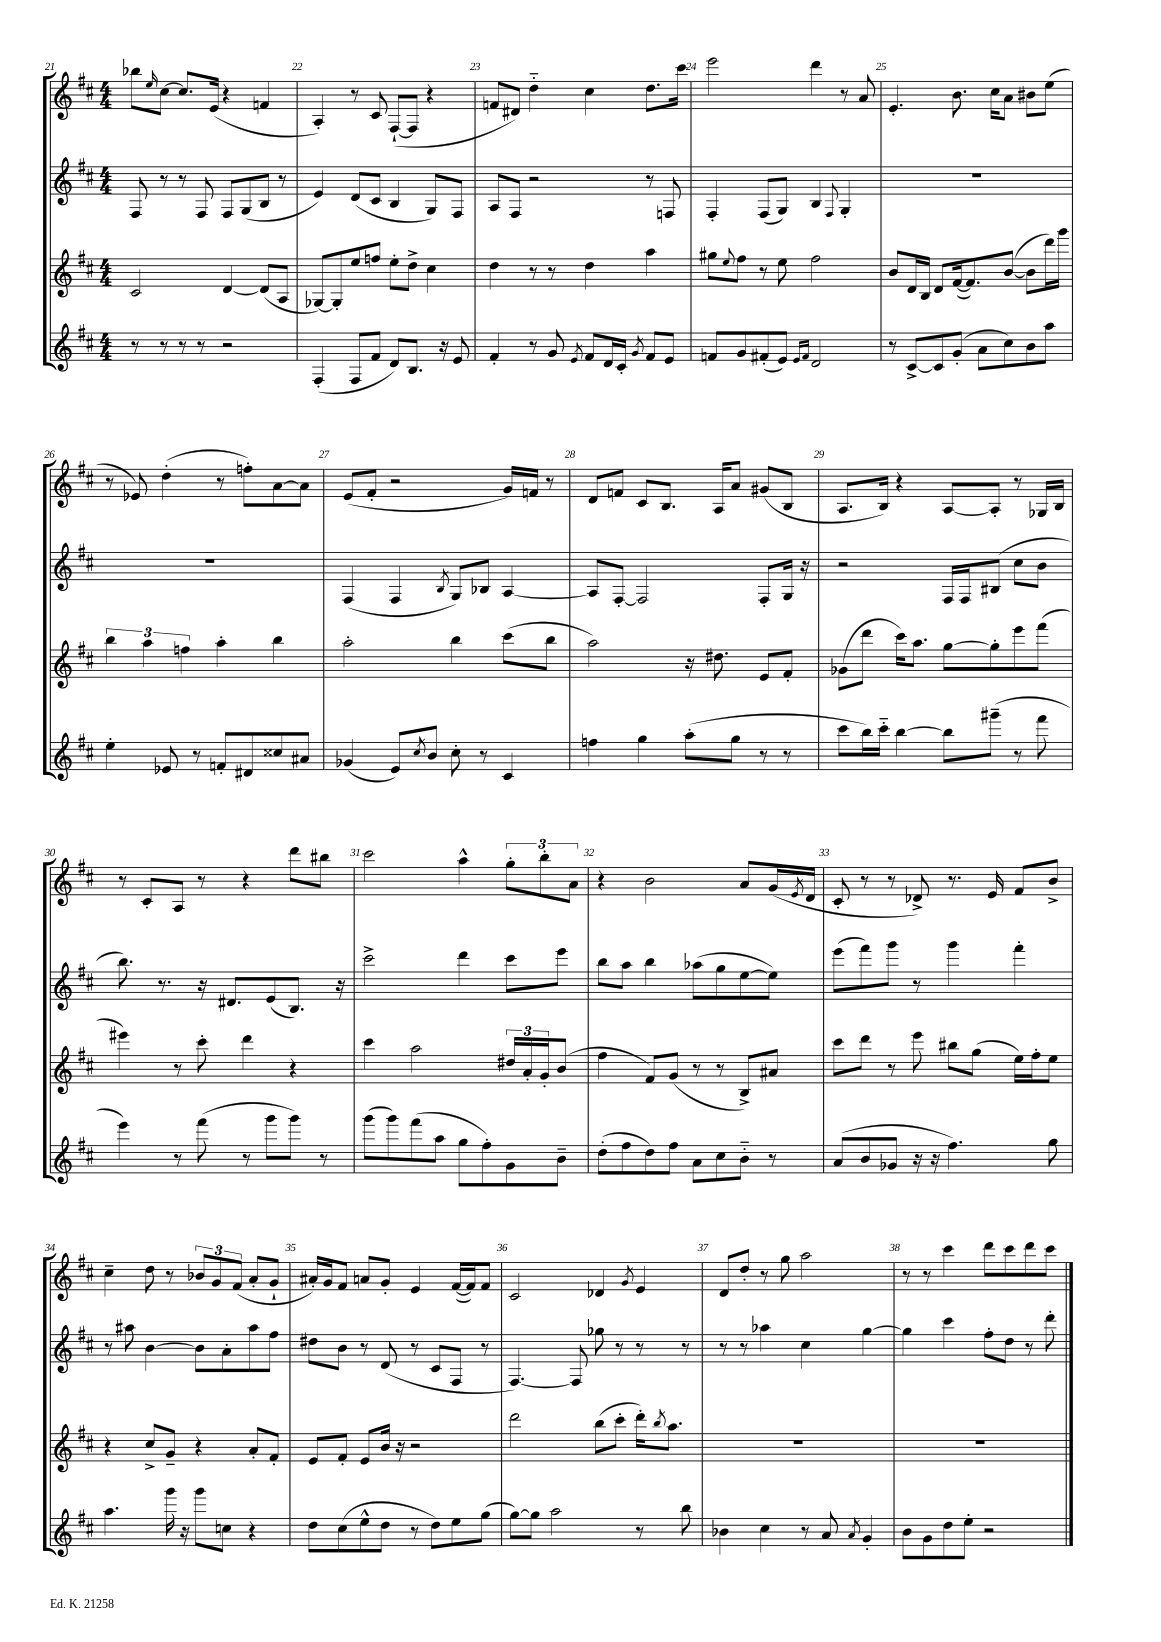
<<
\new StaffGroup <<
\new Staff = "s0" {
    \clef treble \key d \major \numericTimeSignature \time 4/4
    bes''8 \grace { e''16 } cis''8~ cis''8. e'16( r4 f'4 |
    a4-.) r8 cis'8 fis8~-!( fis8 r4 |
    f'8 dis'8) d''4-_ cis''4 d''8. cis'''16 |
    e'''2 d'''4 r8 a'8 |
    e'4.-. b'8. cis''16 a'8 bis'8 e''8( |
    r8 ees'8) d''4-.( r8 f''8-.) a'8~ a'8 |
    e'8( fis'8-. r2 g'16) f'16 r8 |
    d'8 f'8 cis'8 b8. a16 a'8 gis'8( b8 |
    a8. b16) r4 a8~ a8-. r8 ges16 b16 |
    r8 cis'8-. a8 r8 r4 d'''8 bis''8 |
    cis'''2 a''4-^ \tuplet 3/2 { g''8-. b''8-. a'8 } |
    r4 b'2 a'8 g'16( \acciaccatura { e'8 } d'16 |
    cis'8-. r8 r8 des'8->) r8. e'16 fis'8 b'8-> |
    cis''4-- d''8 r8 \tuplet 3/2 { bes'8 g'8 fis'8( } a'8-. g'8-! |
    ais'16-.) g'16 fis'8 a'8 g'8-. e'4 fis'16~( fis'16) fis'8 |
    cis'2 des'4 \acciaccatura { g'8 } e'4 |
    d'8 d''8-. r8 g''8 a''2 |
    r8 r8 cis'''4 d'''8 cis'''8 d'''8 cis'''8 \bar "|." |
}
\new Staff = "s1" {
    \clef treble \key d \major \numericTimeSignature \time 4/4
    fis8 r8 r8 fis8 fis8 g8( b8 r8 |
    e'4) d'8( cis'8 b4 g8) fis8 |
    a8 fis8 r2 r8 f8 |
    fis4-. fis8( g8) b4 \appoggiatura { fis8 } g4-. |
    R1 |
    R1 |
    fis4( fis4 \acciaccatura { b8 } g8) bes8 a4~ |
    a8 fis8~-. fis2 fis8-. g16 r16 |
    r2 fis16 fis16 bis8( cis''8 b'8 |
    b''8.) r8. r16 dis'8. e'8( b8.) r16 |
    cis'''2-> d'''4 cis'''8 e'''8 |
    b''8 a''8 b''4 aes''8( g''8 e''8~ e''8) |
    e'''8( fis'''8) g'''8 r8 g'''4 fis'''4-. |
    r8 ais''8 b'4~ b'8 a'8-. ais''8 fis''8 |
    dis''8 b'8 r8 d'8( r8 cis'8 fis8 r8 |
    fis4.~) fis8 ges''8 r8 r8 r8 |
    r8 r8 aes''4 cis''4 g''4~ |
    g''4 cis'''4 fis''8-. d''8 r8 d'''8-. \bar "|." |
}
\new Staff = "s2" {
    \clef treble \key d \major \numericTimeSignature \time 4/4
    cis'2 d'4~ d'8( a8 |
    ges8~) ges8-. e''8 f''8 e''8-. d''8-> cis''4 |
    d''4 r8 r8 d''4 a''4 |
    gis''8 \appoggiatura { e''8 } fis''8 r8 e''8 fis''2 |
    b'8 d'16 b16 d'8 fis'16~( fis'8.) b'8~( b'8 d'''16) g'''16 |
    \tuplet 3/2 { b''4 a''4 f''4 } a''4-. b''4 |
    a''2-. b''4 cis'''8( b''8 |
    a''2) r16 dis''8. e'8 fis'8-. |
    ges'8( d'''8 cis'''16) a''8. g''8~ g''8-. e'''8 fis'''8( |
    eis'''4) r8 cis'''8-. d'''4 r4 |
    cis'''4 a''2 \tuplet 3/2 { dis''16 a'16-. g'16-. } b'8( |
    fis''4 fis'8) g'8( r8 r8 b8->) ais'8 |
    cis'''8 d'''8 r8 e'''8 bis''8 g''8( e''16) fis''16-. e''8 |
    r4 cis''8-> g'8-- r4 a'8-. fis'8-. |
    e'8 fis'8-. e'8 b'16 r16 r2 |
    d'''2 b''8( cis'''8-. d'''16-.) \acciaccatura { b''8 } a''8. |
    R1 |
    R1 \bar "|." |
}
\new Staff = "s3" {
    \clef treble \key d \major \numericTimeSignature \time 4/4
    r8 r8 r8 r8 r2 |
    fis4-.( fis8 fis'8 d'8) b8. r16 e'8 |
    fis'4-. r8 g'8 \acciaccatura { e'8 } fis'8 d'16 cis'16-. \acciaccatura { g'8 } fis'8 e'8 |
    f'8 g'8 fis'8-.( e'8) \grace { e'16 fis'16 } d'2 |
    r8 cis'8~-> cis'8 g'8-.( a'8 cis''8) b'8 a''8 |
    e''4-. ees'8 r8 f'8-. dis'8 cisis''8 ais'8 |
    ges'4( e'8) \acciaccatura { cis''8 } b'8 cis''8-. r8 cis'4 |
    f''4 g''4 a''8-.( g''8 r8 r8 |
    cis'''8 b''16) cis'''16-_ b''4~ b''8 gis'''8--( r8 fis'''8 |
    e'''4) r8 fis'''8( r8 g'''8 g'''8) r8 |
    g'''8( g'''8) fis'''8( a''8 g''8 fis''8-.) g'8 b'8-- |
    d''8-.( fis''8 d''8) fis''8 a'8 cis''8 b'8-_ r8 |
    a'8( b'8 ges'8 r16 r16 fis''4.) g''8 |
    a''4. g'''16 r16 g'''8 c''8 r4 |
    d''8 cis''8( e''8-^ d''8 r8 d''8) e''8 g''8( |
    g''8~) g''8 a''2 r8 b''8 |
    bes'4 cis''4 r8 a'8 \acciaccatura { a'8 } g'4-. |
    b'8 g'8 d''8 e''8-. r2 \bar "|." |
}
>>
>>
\layout { \context { \Score currentBarNumber = #21 \override BarNumber.break-visibility = ##(#f #t #t) barNumberVisibility = #all-bar-numbers-visible } }
